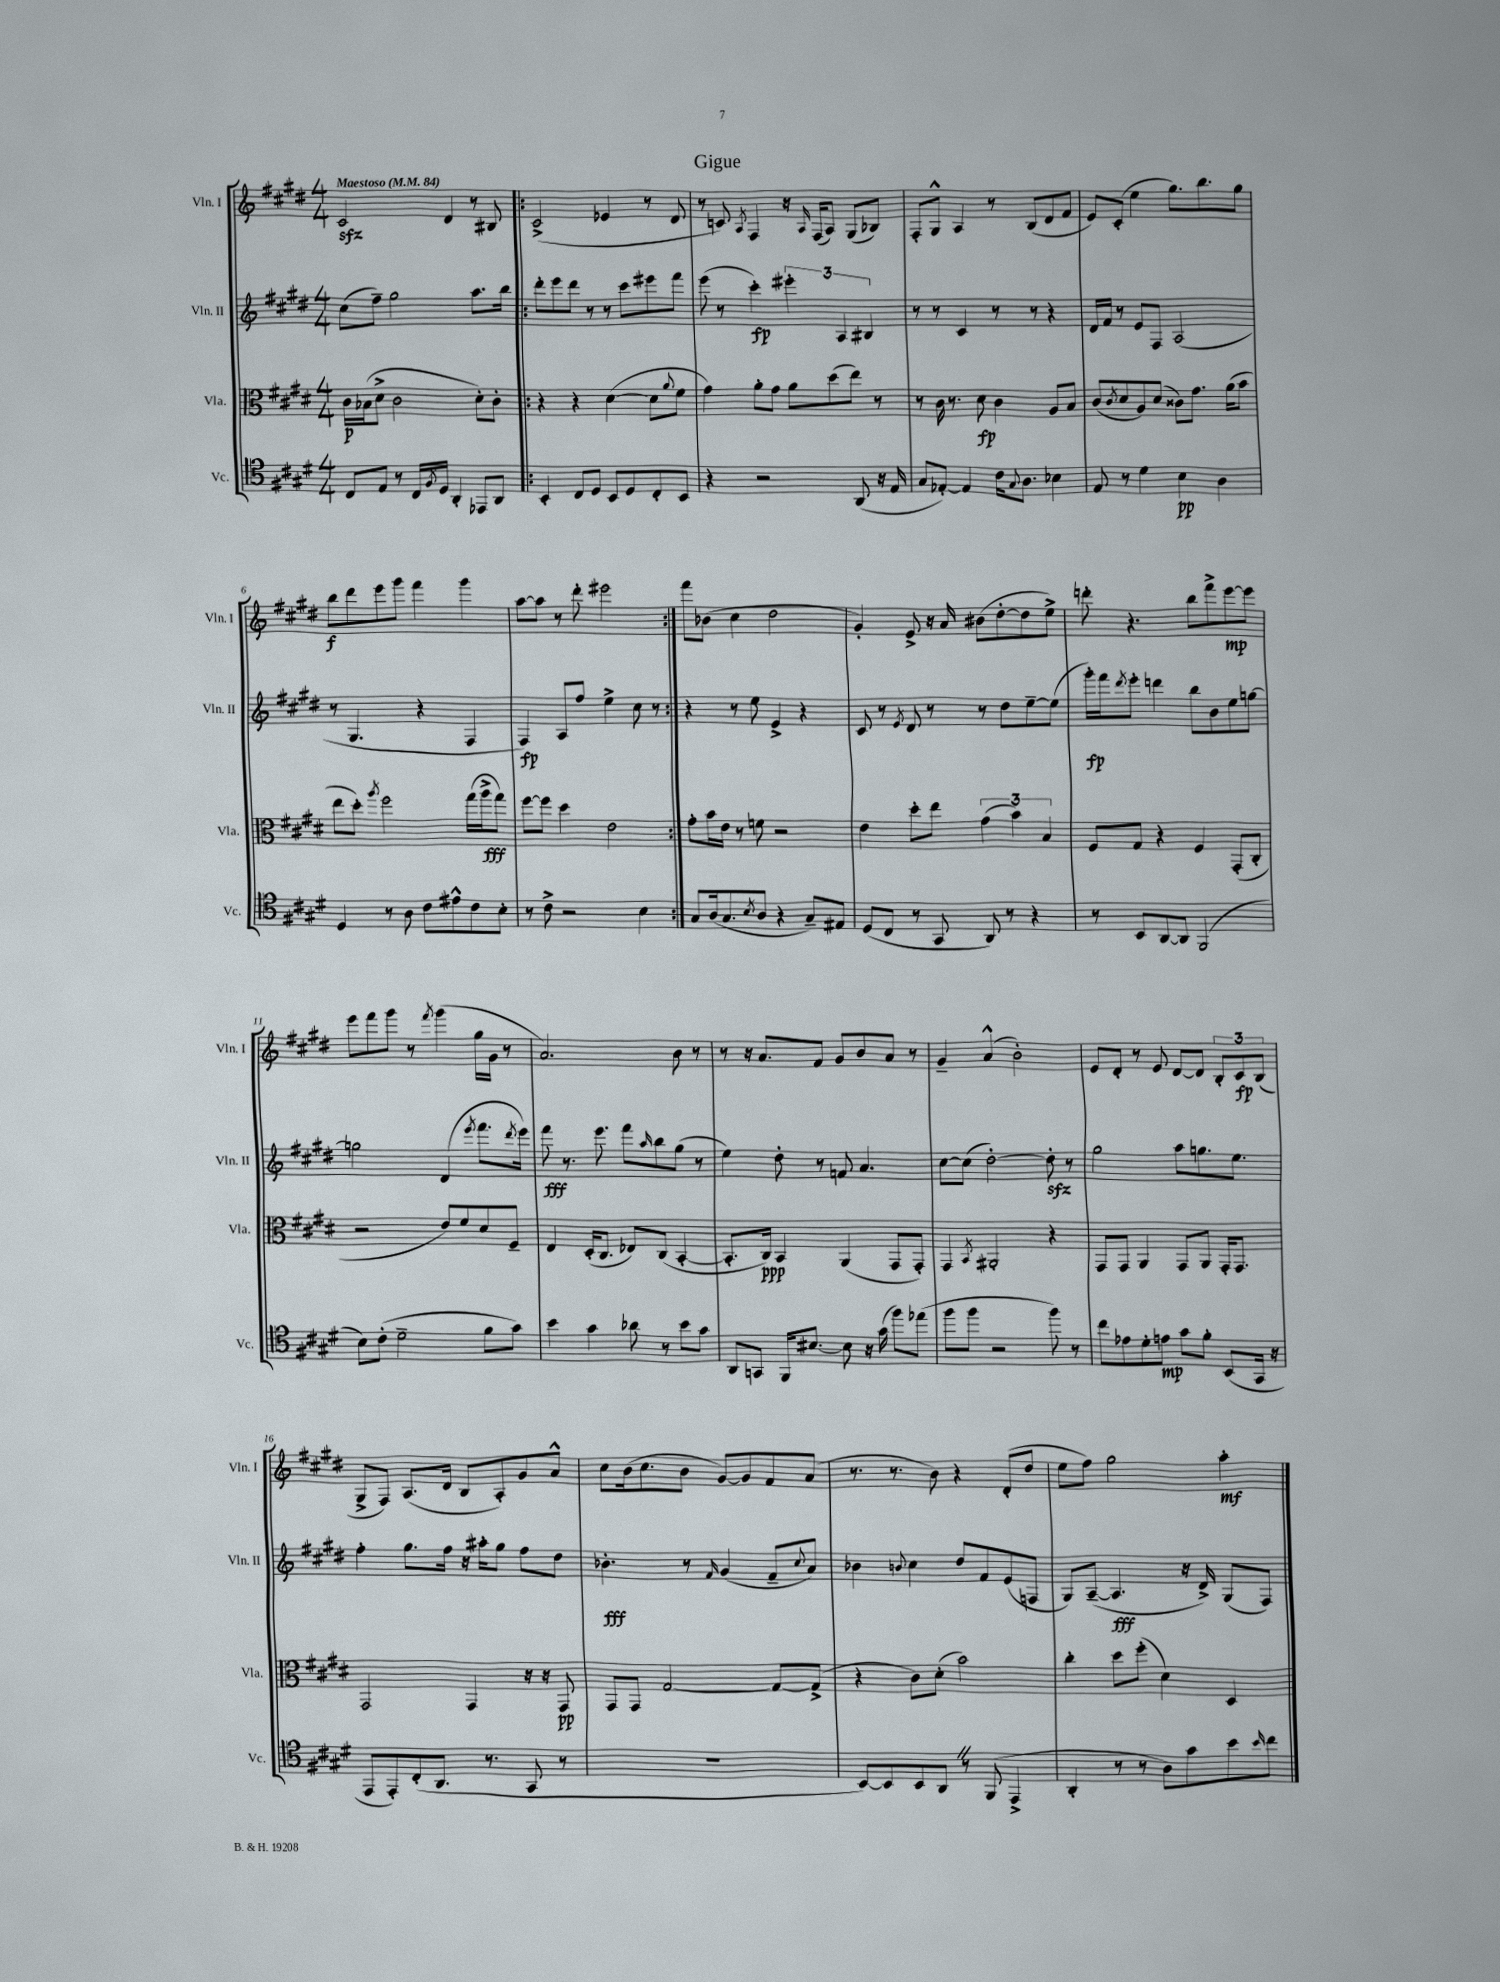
\header { title = "Gigue" }
<<
\new StaffGroup <<
\new Staff = "s0" \with { instrumentName = "Vln. I" shortInstrumentName = "Vln. I" } {
    \clef treble \key e \major \numericTimeSignature \time 4/4 \tempo "Maestoso" 4 = 84
    cis'2\sfz dis'4 r8 bis8 |
    \repeat volta 2 { cis'2->( ees'4 r8 dis'8 |
    r8 c'8) \acciaccatura { a8 } fis4 r16 \grace { a16 } fis16( a8) gis8( bes8) |
    fis8-. gis8-^ a4 r8 b8( dis'8 fis'8 |
    e'8) cis'8-.( e''4 gis''8.) b''8. gis''8 |
    b''8\f dis'''8 e'''8 gis'''8 fis'''4 gis'''4 |
    a''8~ a''8 r8 dis'''8-. eis'''2 | }
    fis'''8 bes'8( cis''4 dis''2 |
    gis'4-.) e'8-> r16 a'16 bis'8( dis''8~-. dis''8 e''8->) |
    d'''8-. r4. b''8 fis'''8-> e'''8~\mp e'''8 |
    e'''8 fis'''8 gis'''8 r8 \acciaccatura { fis'''8 } gis'''4( gis''16 gis'16 r8 |
    a'2.) b'8 r8 |
    r8 r16 a'8. fis'8 gis'8 b'8 a'8 r8 |
    gis'4-- a'4-^( b'2-.) |
    e'8 dis'8-. r8 e'8 dis'8~ dis'8 \tuplet 3/2 { b8-. cis'8\fp b8( } |
    gis8-> fis8) a8.( dis'16 b8 a8-.) gis'8 a'8-^ |
    cis''8 b'16( cis''8. b'8 gis'8~) gis'8 fis'8 a'8( |
    r8. r8. b'8) r4 dis'8-.( dis''8 |
    e''8 fis''8) gis''2 a''4-.\mf \bar "|." |
}
\new Staff = "s1" \with { instrumentName = "Vln. II" shortInstrumentName = "Vln. II" } {
    \clef treble \key e \major \numericTimeSignature \time 4/4
    cis''8( fis''8--) gis''2 a''8. b''16 |
    \repeat volta 2 { dis'''8-. e'''8 dis'''8 r8 r8 cis'''8 eis'''8 fis'''8 |
    e'''8( r8 cis'''4-.\fp) \tuplet 3/2 { eis'''4-. a4 bis4 } |
    r8 r8 cis'4 r8 r8 r4 |
    dis'16 fis'16 r8 e'8 fis8 a2( |
    r8 gis4. r4 fis4 |
    fis4\fp) a8 fis''8 e''4-> cis''8 r8 | }
    r4 r8 e''8 e'4-> r4 |
    cis'8 r8 \acciaccatura { e'8 } dis'8 r8 r8 dis''8 e''8~-- e''8( |
    gis'''16-.\fp) fis'''16 \acciaccatura { dis'''8 } e'''8-. d'''4 b''8 b'8 e''8 g''8~ |
    g''2 dis'4( \acciaccatura { e'''8 } fis'''8. \acciaccatura { dis'''8 } e'''16) |
    fis'''8\fff r8. e'''8. fis'''8 \grace { a''16 } b''8 gis''8( r8 |
    e''4) dis''8-. r8 f'8 a'4. |
    cis''8~ cis''8( dis''2~-.) dis''8-.\sfz r8 |
    gis''2 a''8 g''8. e''8. |
    fis''4-. gis''8. fis''16 r16 ais''16-. gis''8 fis''8 dis''8 |
    bes'4.-.\fff r8 \grace { fis'16 } gis'4( fis'8-- \appoggiatura { cis''8 } a'8) |
    bes'4 \appoggiatura { b'8 } cis''4 dis''8 fis'8 e'8( f8 |
    gis8) a8~--( a4.\fff r16 dis'16->) gis8( fis8) \bar "|." |
}
\new Staff = "s2" \with { instrumentName = "Vla." shortInstrumentName = "Vla." } {
    \clef alto \key e \major \numericTimeSignature \time 4/4
    cis'16\p bes16( dis'8-> cis'2 dis'8-.) cis'8-. |
    \repeat volta 2 { r4 r4 dis'4~( dis'8 \appoggiatura { a'8 } fis'8 |
    gis'4) a'8-. gis'8 a'8 dis''8( e''8) r8 |
    r8 cis'16 r8. dis'8\fp cis'4 a8 b8 |
    cis'8( \acciaccatura { cis'8 } dis'8 a8) dis'8( cisis'8) gis'8. a'16( b'8 |
    e''8 dis''8-.) \acciaccatura { a''8 } fis''2 gis''16( a''16->\fff gis''8) |
    fis''8~ fis''8 dis''4 e'2 | }
    gis'8-. b'16 e'16 r8 f'8 r2 |
    e'4 dis''8-. e''8 \tuplet 3/2 { gis'4( b'4) b4 } |
    fis8 gis8 r4 fis4 gis,8-.( cis8-. |
    r2 e'8) fis'8 dis'8 fis8-- |
    e4 dis16-.( cis8. ees8) cis8( b,4~-. |
    b,8.-. cis16\ppp) b,4 a,4( gis,8 gis,8-.) |
    gis,4 \acciaccatura { b,8 } ais,2-. r4 |
    gis,8 gis,8 a,4 gis,8 a,8 gis,16-. gis,8. |
    gis,2 gis,4 r16 r16 gis,8\pp |
    gis,8 gis,8 gis2~ gis8~ gis8->( |
    r4 cis'8) dis'8-.( b'2) |
    cis''4-. dis''8 fis''8-.( dis'4) dis4 \bar "|." |
}
\new Staff = "s3" \with { instrumentName = "Vc." shortInstrumentName = "Vc." } {
    \clef tenor \key e \major \numericTimeSignature \time 4/4
    cis8 e8 r8 cis16 \acciaccatura { fis8 } dis16 a,4-. ees,8 a,8 |
    \repeat volta 2 { b,4-. cis8 dis8 b,8 dis8 cis8-. b,8 |
    r4 r2 a,8( r16 e16 |
    gis8 ees8~-.) ees4 cis'16 \appoggiatura { gis8 } a8. bes4 |
    e8 r8 dis'4 b4\pp a4 |
    dis4 r8 a8 cis'8 eis'8-^ cis'8 b8-. |
    r8 cis'8-> r2 b4 | }
    gis8 a16( gis8. \acciaccatura { b8 } a8 r4 gis8--) eis8 |
    dis8( cis8 r8 gis,8 a,8) r8 r4 |
    r8 b,8 a,8~ a,8 fis,2( |
    b8) cis'8-.( dis'2-- fis'8 gis'8) |
    b'4 gis'4 aes'8 r8 b'8 gis'8 |
    a,8 g,8 fis,16 bis8.~ bis8 r16 gis'16( fis''8) ees''8( |
    fis''8 fis''8 r2 fis''8) r8 |
    cis''8 ees'8 dis'8-. e'8\mp gis'8 fis'8-. b,8( gis,16 r16 |
    e,8 e,8-.) cis8-.( a,8. r8. gis,8 r8 |
    R1 |
    b,8~) b,8 b,8 a,8 \once \override BreathingSign.text = \markup { \musicglyph "scripts.caesura.straight" } \breathe r8 fis,8( e,4-> |
    a,4-. r8 r8 a8) gis'8 b'8 \grace { b'16 } cis''8 \bar "|." |
}
>>
>>
